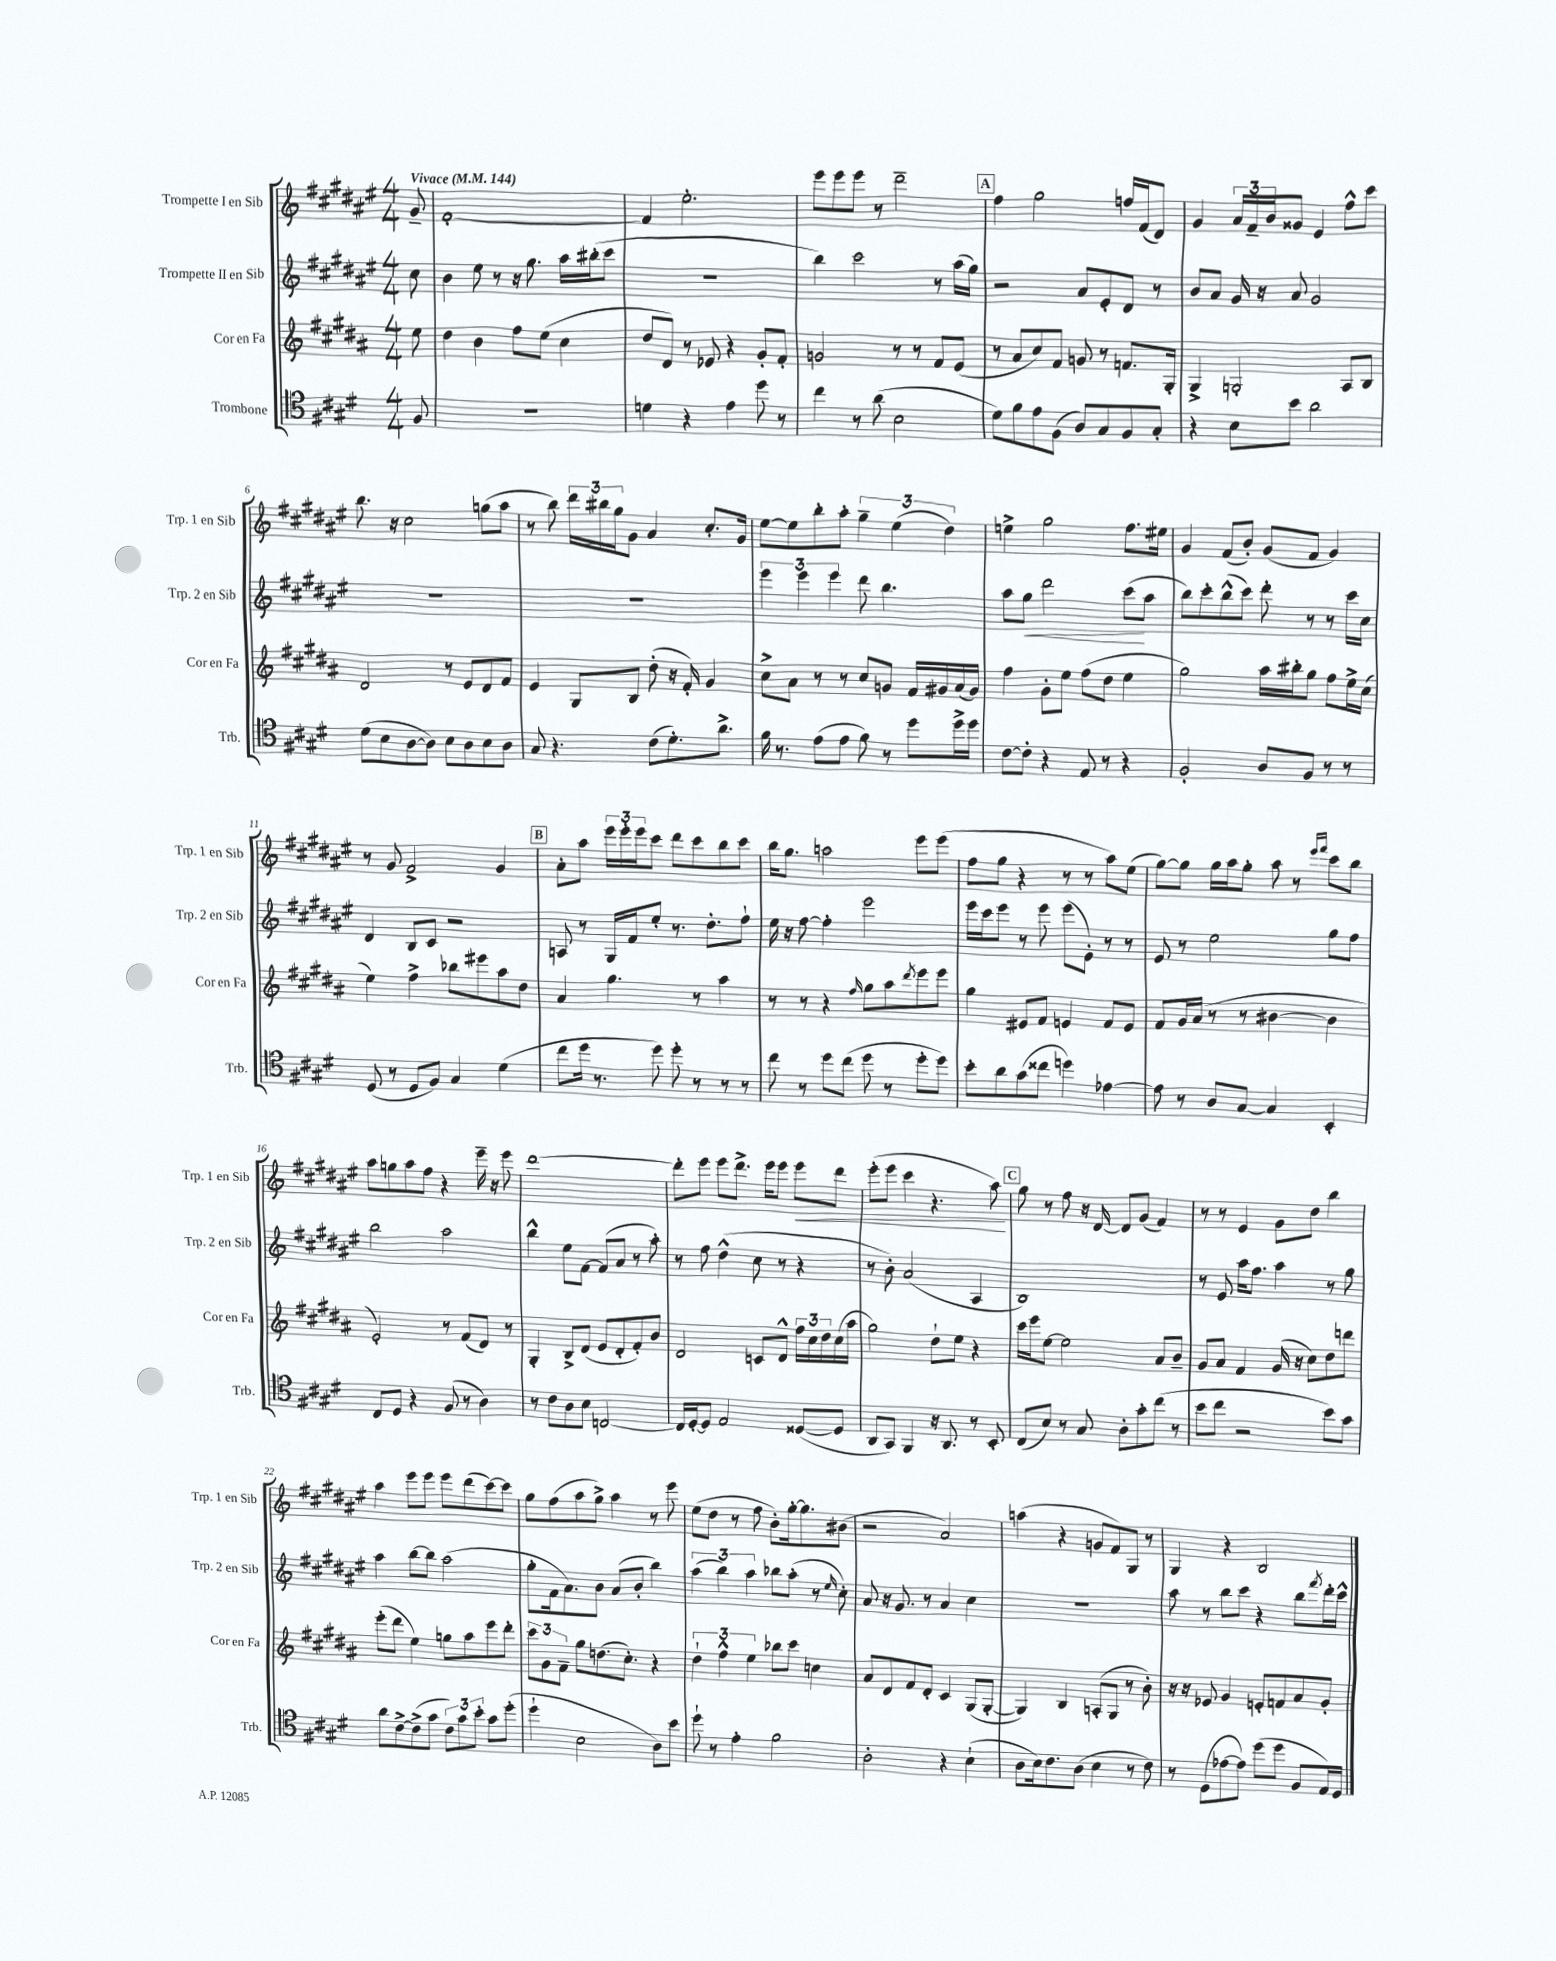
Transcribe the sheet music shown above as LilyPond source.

<<
\new StaffGroup <<
\new Staff = "s0" \with { instrumentName = "Trompette I en Sib" shortInstrumentName = "Trp. 1 en Sib" } {
    \clef treble \key fis \major \numericTimeSignature \time 4/4 \partial 8 \tempo "Vivace" 4 = 144
    gis'8-- |
    fis'1~-. |
    fis'4 eis''2.-. |
    eis'''8 eis'''8 eis'''8 r8 dis'''2-- |
    \mark \markup { \box "A" } fis''4 gis''2 f''16 fis'16( dis'8) |
    gis'4 \tuplet 3/2 { ais'16 fis'16-- b'16 } gisis'8 eis'4 fis''8-^ cis'''8 |
    b''8. r16 cis''2 g''8( ais''8 |
    r8 b''8) \tuplet 3/2 { dis'''16 bis''16 gis''16 } gis'8 ais'4 cis''8.-. gis'16 |
    eis''8~ eis''8 b''8-. ais''8-. \tuplet 3/2 { gis''4-- eis''4( dis''4) } |
    e''4-> gis''2 fis''8. eis''16 |
    gis'4 fis'8( b'8-.) gis'8( fis'8 gis'4) |
    r8 gis'8 fis'2-> gis'4 |
    \mark \markup { \box "B" } ais'8-. ais''8 \tuplet 3/2 { eis'''16 eis'''16-. eis'''16 } cis'''8 dis'''8 cis'''8 b''8 cis'''8 |
    b''16 gis''8. a''2 eis'''8 eis'''8( |
    fis''8 gis''8 r4 r8 r8 ais''8) eis''8( |
    gis''8~) gis''8 gis''16 ais''16 gis''8-. ais''8 r8 \grace { eis'''16 fis'''16 } cis'''8 b''8 |
    ais''8 g''8 ais''8 fis''8 r4 eis'''16-- r16 eis'''8 |
    dis'''1~ |
    dis'''8-. eis'''8 eis'''8 dis'''8.-> eis'''16 eis'''8 eis'''8\< dis'''8 |
    eis'''8-.( eis'''8 cis'''4 r4. ais''8\!) |
    \mark \markup { \box "C" } gis''8 r8 fis''8 r16 dis'16~ dis'8 gis'8( fis'4) |
    r8 r8 eis'4 gis'8 dis''8 b''4 |
    ais''4 eis'''8 eis'''8 eis'''8 dis'''8( cis'''8~) cis'''8 |
    gis''8 fis''8( ais''8 gis''8->) ais''4 r8 eis'''8 |
    eis''8( dis''8 r8 fis''8 b'8-.) gis''16~-. gis''8. bis'8( |
    r2 ais'2) |
    a''4( r4 g'8 fis'8) gis8 r8 |
    gis4 r4 b2 \bar "|." |
}
\new Staff = "s1" \with { instrumentName = "Trompette II en Sib" shortInstrumentName = "Trp. 2 en Sib" } {
    \clef treble \key fis \major \numericTimeSignature \time 4/4 \partial 8
    cis''8 |
    b'4 eis''8 r8 r16 gis''8. ais''16 bis''16-.( cis'''8 |
    r1 |
    b''4) cis'''2 r8 ais''16( gis''16) |
    \mark \markup { \box "A" } r2 ais'8 eis'8-. dis'8 r8 |
    b'8 ais'8 gis'16 r16 ais'8 gis'2 |
    R1 |
    R1 |
    \tuplet 3/2 { eis'''4 eis'''4 eis'''4 } dis'''8 b''4. |
    ais''8 gis''8\< dis'''2 cis'''8\!( ais''8 |
    b''8) cis'''8-. b''8-^( cis'''8) dis'''8-. r8 r8 cis'''16 cis''16 |
    dis'4 b8 cis'8 r2 |
    \mark \markup { \box "B" } a8 r8 gis16 fis'16 eis''8-. r8. dis''8.-. fis''8-! |
    eis''16 r16 fis''8~ fis''4-. eis'''2 |
    eis'''16 cis'''16 eis'''8 r8 eis'''8 eis'''8( eis'8-.) r8 r8 |
    eis'8 r8 eis''2 gis''8 fis''8 |
    b''2 ais''2 |
    b''4-^ eis''8 fis'8~ fis'8( ais'8 r8 ais''8-.) |
    r8 fis''8 dis''4-^( cis''8 r8 r4 |
    r8 b'8-.) ais'2( ais4 |
    \mark \markup { \box "C" } b1) |
    r8 eis'8 ais''16 fis''8. ais''4 r8 gis''8 |
    ais''4 b''8~ b''8 ais''2( |
    gis''8-. fis'16 ais'8.) b'8 ais'8( b'8-. b''4) |
    \tuplet 3/2 { ais''4( b''4) ais''4 } bes''8 ais''8-.( r8 \grace { eis''16 } cis''8-.) |
    ais'8 r16 gis'8. r8 ais'4 cis''4 |
    R1 |
    ais''8 r8 b''8 cis'''8 r4 b''8 \acciaccatura { fis'''8 } dis'''16-. cis'''16-^ \bar "|." |
}
\new Staff = "s2" \with { instrumentName = "Cor en Fa" shortInstrumentName = "Cor en Fa" } {
    \clef treble \key b \major \numericTimeSignature \time 4/4 \partial 8
    e''8 |
    dis''4 b'4 fis''8 e''8( cis''4 |
    dis''8 dis'8) r8 ees'8 r4 gis'8-. fis'8-. |
    g'2 r8 r8 fis'8 e'8( |
    \mark \markup { \box "A" } r8 ais'8 cis''8) fis'8 g'8 r8 f'8. gis16-. |
    gis4-> g2-. ais8 b8 |
    dis'2 r8 e'8 dis'8 fis'8 |
    e'4 gis8 b8 dis''8-.( r16 fis'16-.) gis'4 |
    cis''8-> ais'8 r8 r8 cis''8 g'8 fis'16 gis'16 ais'16( gis'16) |
    fis''4 gis'8-. e''8 fis''8( dis''8 e''4 |
    gis''2) ais''16 bis''16-. gis''8 fis''8 e''16-> cis''16( |
    e''4) fis''4-> bes''8 eis'''8 ais''8 dis''8 |
    \mark \markup { \box "B" } ais'4 gis''4. r8 ais''4 |
    r8 r8 r4 \grace { fis''16 } gis''8 ais''8 \acciaccatura { dis'''8 } e'''8 e'''8 |
    gis''4 eis'8 fis'8 e'4 fis'8 e'8 |
    fis'8 gis'16 ais'16( r8 r8 bis'4~ bis'4 |
    e'2-.) r8 fis'8( dis'8) r8 |
    gis4-. b8-> dis'8( e'8 dis'8-. fis'8-.) b'8 |
    dis'2 c'8 dis'8-^ \tuplet 3/2 { fis''16 cis''16 dis''16 } cis''16( ais''16 |
    gis''2) dis''8-! e''8 r4 |
    \mark \markup { \box "C" } cis'''16 e'''16 e''8~ e''2 ais'8 b'8-- |
    gis'8 ais'8 fis'4 gis'16( r16 cis''8) dis''8 d'''8 |
    e'''8-.( dis'''8 e''4) g''8 ais''8 e'''8 dis'''8-. |
    \tuplet 3/2 { cis'''8 gis'8 fis'8-- } gis''8 d''8.( cis''8.-.) r4 |
    \tuplet 3/2 { dis''4-! fis''4-^ e''4 } bes''8 cis'''8 c''4 |
    ais'8 dis'8 fis'8 dis'8-. cis'4 gis8( gis8~-. |
    gis4) b4 a8-.( gis8 r8 b'8-.) |
    r16 r16 ees'8 gis'4 e'8-. f'8 ais'8 gis'8-. \bar "|." |
}
\new Staff = "s3" \with { instrumentName = "Trombone" shortInstrumentName = "Trb." } {
    \clef tenor \key e \major \numericTimeSignature \time 4/4 \partial 8
    fis8 |
    R1 |
    d'4 r4 e'4 dis''8 r8 |
    cis''4 r8 a'8( b2 |
    \mark \markup { \box "A" } dis'8) fis'8 e'8 fis8( a8) gis8 fis8 gis8-. |
    r4 b8 b'8 a'2 |
    dis'8( b8 a8~ a8) b8 a8 b8 a8 |
    gis8 r4. cis'8( dis'8.-.) a'8.-> |
    fis'16 r8. e'8( e'8 fis'8) r8 dis''8 dis''16-> dis''16 |
    cis'8~ cis'8-. r4 e8 r8 r4 |
    fis2-. a8 fis8 r8 r8 |
    dis8( r8 dis8 fis8) gis4 dis'4( |
    \mark \markup { \box "B" } cis''8 dis''16 r8. dis''8) dis''8-. r8 r8 r8 |
    cis''8 r8 dis''8 cis''8( dis''8 r8 dis''8-. dis''8) |
    b'8-. a'8 gis'8( cisis''8 d''4) ees'4~ |
    ees'8 r8 a8 gis8~ gis4 b,4-. |
    cis8 dis8 r4 fis8( r8 a4) |
    r8 cis'8 a8 b8 c2~ |
    c16 dis16~-. dis8 e2 disis8~( disis8 |
    a,8 gis,8) fis,4 r16 a,8. r8 b,8-. |
    \mark \markup { \box "C" } cis8( b8) r8 gis8 a8-. gis'8-. cis''8( r8 |
    b'8 cis''8 r2 b'8) gis'8 |
    a'8 cis'8~-> cis'8->( gis'8 \tuplet 3/2 { cis'8) gis'8 b'8-. } gis'8 dis''8-.( |
    dis''4-! b2 a8) b'8 |
    dis''8-! r8 e'4-. fis'2 |
    a2-. r4 b4-!( |
    a8 b16) cis'8. a8( b4 r8 cis'8) |
    r8 dis8( ees'8~ ees'8) dis''8( dis''8 fis8 e16) dis16 \bar "|." |
}
>>
>>
